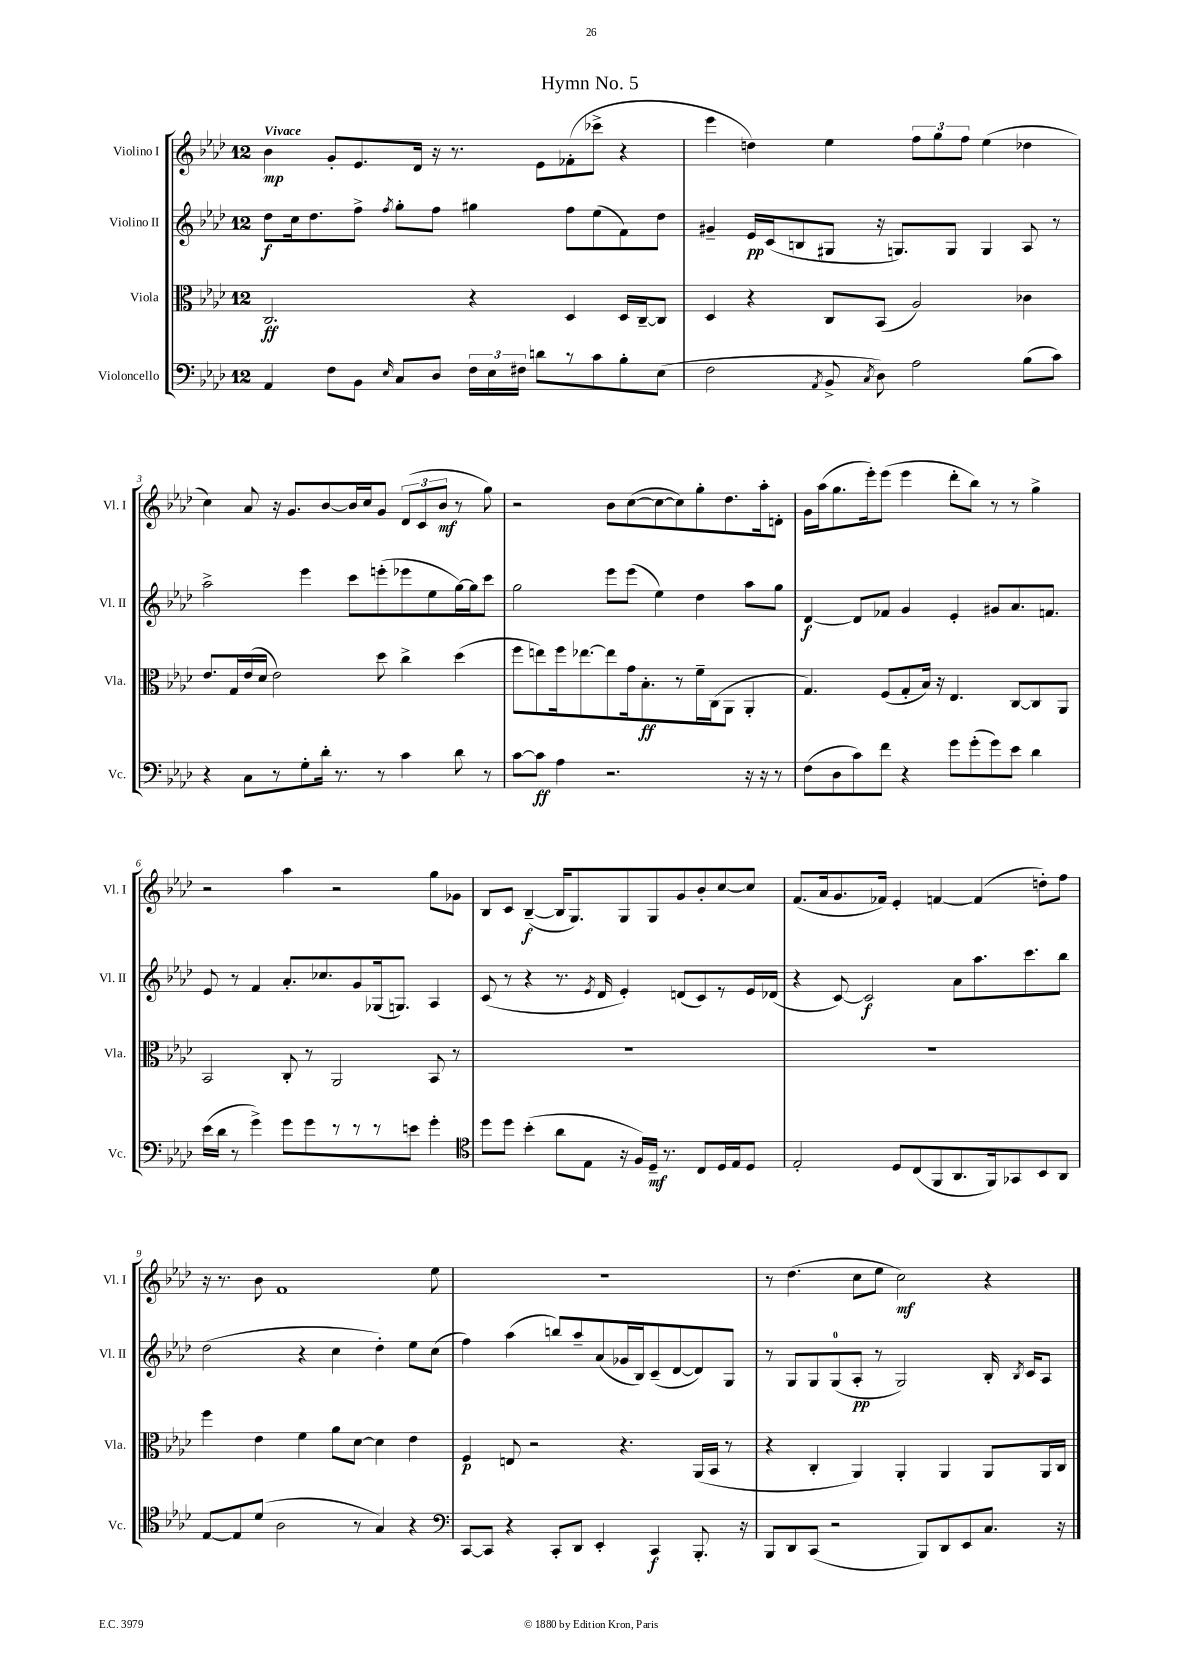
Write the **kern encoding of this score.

**kern	**dynam	**kern	**dynam	**kern	**dynam	**kern	**dynam
*part4	*part4	*part3	*part3	*part2	*part2	*part1	*part1
*staff4	*staff4	*staff3	*staff3	*staff2	*staff2	*staff1	*staff1
*I"Violoncello	*	*I"Viola	*	*I"Violino II	*	*I"Violino I	*
*I'Vc.	*	*I'Vla.	*	*I'Vl. II	*	*I'Vl. I	*
*clefF4	*	*clefC3	*	*clefG2	*	*clefG2	*
*k[b-e-a-d-]	*	*k[b-e-a-d-]	*	*k[b-e-a-d-]	*	*k[b-e-a-d-]	*
*M12/8	*	*M12/8	*	*M12/8	*	*M12/8	*
=1	=1	=1	=1	=1	=1	=1	=1
!	!	!	!	!	!	!LO:TX:a:B:t=Vivace	!
4AA-/	.	2.C/	ff	8dd-\L	f	4b-\	mp
.	.	.	.	16cc\k	.	.	.
.	.	.	.	8.dd-\	.	.	.
8F\L	.	.	.	.	.	8g'/L	.
8BB-\J	.	.	.	8ff^\J	.	8.e-/	.
16qqE-/	.	.	.	8qff/	.	.	.
8C/L	.	.	.	8gg'\L	.	.	.
.	.	.	.	.	.	16d-/Jk	.
8D-/J	.	.	.	8ff\J	.	16r	.
.	.	.	.	.	.	8.r	.
24F\LL	.	4r	.	4gg#X\	.	.	.
24E-\	.	.	.	.	.	.	.
24F#X\JJ	.	.	.	.	.	.	.
8dn\L	.	.	.	.	.	8e-\L	.
8r	.	4D-/	.	8ff\L	.	(8f-X'\	.
8c\	.	.	.	(8ee-\	.	8ccc-X^\J	.
8B-'\	.	16D-/LL	.	8f\)	.	4r	.
.	.	[16C~/J	.	.	.	.	.
(8E-\J	.	8C/J]	.	8dd-\J	.	.	.
=2	=2	=2	=2	=2	=2	=2	=2
2F\	.	4D-/	.	4g#X~/	.	4eee-\	.
.	.	4r	.	16e-/LL	pp	4ddn\)	.
.	.	.	.	(16c/J	.	.	.
.	.	.	.	8Bn/	.	.	.
8qAA-/	.	.	.	.	.	.	.
8BB-^/	.	8C/L	.	8G#X/J	.	4ee-\	.
8qC/	.	.	.	.	.	.	.
8D-\)	.	(8BB-/J	.	16r	.	.	.
.	.	.	.	8.Gn/L)	.	.	.
2A-\	.	2A-/)	.	.	.	12ff\L	.
.	.	.	.	.	.	12gg\	.
.	.	.	.	8G/J	.	.	.
.	.	.	.	.	.	12ff\J	.
.	.	.	.	4G/	.	(4ee-\	.
(8B-\L	.	4c-X\	.	8A-/	.	4dd-X\	.
8c\J)	.	.	.	8r	.	.	.
!!LO:LB:g=z
=3	=3	=3	=3	=3	=3	=3	=3
4r	.	8.e-/L	.	2aa-^\	.	4cc\)	.
.	.	16G/L	.	.	.	.	.
8C\L	.	(16e-/	.	.	.	8a-/	.
.	.	16d-/JJ	.	.	.	.	.
8r	.	2e-\)	.	.	.	16r	.
.	.	.	.	.	.	8.g/L	.
8G'\	.	.	.	4eee-\	.	.	.
16d-'\Jk	.	.	.	.	.	[8b-/	.
8.r	.	.	.	.	.	.	.
.	.	.	.	8ccc\L	.	16b-/L]	.
.	.	.	.	.	.	16cc/J	.
8r	.	8dd-\	.	(8eeen'\	.	8g/J	.
4c\	.	4cc^\	.	8eee-X\	.	(12d-/L	.
.	.	.	.	.	.	12c/	.
.	.	.	.	8ee-\	.	.	.
.	.	.	.	.	.	12b-/J	mf
8d-\	.	(4dd-\	.	[16gg\L)	.	8r	.
.	.	.	.	16gg\J]	.	.	.
8r	.	.	.	8ccc\J	.	8gg\)	.
=4	=4	=4	=4	=4	=4	=4	=4
[8c\L	.	8ff\L	.	2gg\	.	2r	.
8c\J]	ff	8een\)	.	.	.	.	.
4A-\	.	16ff\k	.	.	.	.	.
.	.	[8.ee-X\	.	.	.	.	.
2.r	.	8ee-\]	.	8eee-\L	.	8b-\L	.
.	.	16g\k	.	(8eee-\J	.	([8cc\	.
.	.	8.B-'\	ff	.	.	.	.
.	.	.	.	4ee-\)	.	8cc\_	.
.	.	8r	.	.	.	8cc\])	.
.	.	16f~\L	.	4dd-\	.	8gg'\	.
.	.	(16C\J	.	.	.	.	.
.	.	8AA-\J	.	.	.	8.dd-\	.
16r	.	4AA-'/	.	8aa-\L	.	.	.
16r	.	.	.	.	.	16aa-'\k	.
8r	.	.	.	8gg\J	.	8dn'\J	.
=5	=5	=5	=5	=5	=5	=5	=5
(8F\L	.	4.G/)	.	[4d-/	f	16g\LL	.
.	.	.	.	.	.	(16aa-\J	.
8D-\	.	.	.	.	.	8.gg\	.
8c\)	.	.	.	8d-/L]	.	.	.
.	.	.	.	.	.	16eee-'\k)	.
8f\J	.	(8F/L	.	8f-X/J	.	(8eee-\J	.
4r	.	8G'/	.	4g/	.	4eee-\	.
.	.	16B-/Jk)	.	.	.	.	.
.	.	16r	.	.	.	.	.
8g\L	.	4.E-/	.	4e-'/	.	8ddd-'\L	.
(8g'\	.	.	.	.	.	8bb-\J)	.
8g\)	.	.	.	8g#X/L	.	8r	.
8e-\J	.	[8C/L	.	8.a-/	.	8r	.
4d-\	.	8C/]	.	.	.	4gg^\	.
.	.	.	.	8.fn/J	.	.	.
.	.	8AA-/J	.	.	.	.	.
!!LO:LB:g=z
=6	=6	=6	=6	=6	=6	=6	=6
(16e-\LL	.	2BB-/	.	8e-/	.	2r	.
16d-\JJ	.	.	.	.	.	.	.
8r	.	.	.	8r	.	.	.
4g^\)	.	.	.	4f/	.	.	.
8g\L	.	8C'/	.	8.a-'/L	.	4aa-\	.
8g\	.	8r	.	.	.	.	.
.	.	.	.	8.cc-X/	.	.	.
8r	.	2AA-/	.	.	.	2r	.
8r	.	.	.	8g/	.	.	.
8r	.	.	.	(16G-X/k	.	.	.
.	.	.	.	8.Gn/J)	.	.	.
8en\J	.	.	.	.	.	.	.
4g'\	.	8BB-/	.	4A-/	.	8gg\L	.
.	.	8r	.	.	.	8g-X\J	.
=7	=7	=7	=7	=7	=7	=7	=7
*clefC4	*	*	*	*	*	*	*
8dd-\L	.	1.r	.	(8c/	.	8B-/L	.
8dd-\J	.	.	.	8r	.	8c/J	.
(4b-'\	.	.	.	4r	.	([4B-~/	f
8a-\L	.	.	.	8.r	.	16B-/KL]	.
.	.	.	.	.	.	8.G/)	.
8E-\J	.	.	.	.	.	.	.
.	.	.	.	8qe-/	.	.	.
.	.	.	.	16d-/	.	.	.
16r	.	.	.	4e-'/)	.	8G/	.
16F/LL)	.	.	.	.	.	.	.
16D-~/JJ	mf	.	.	.	.	8G/	.
8.r	.	.	.	.	.	.	.
.	.	.	.	(8dn/L	.	8g/	.
8C/L	.	.	.	8c/)	.	8b-'/	.
16D-/L	.	.	.	8r	.	[8cc/	.
16E-/J	.	.	.	.	.	.	.
8D-/J	.	.	.	16e-/L	.	8cc/J]	.
.	.	.	.	(16d-X/JJ	.	.	.
=8	=8	=8	=8	=8	=8	=8	=8
2E-'/	.	1.r	.	4r	.	(8.f/L	.
.	.	.	.	.	.	16a-/k	.
.	.	.	.	[8c/)	.	8.g/	.
.	.	.	.	2c/]	f	.	.
.	.	.	.	.	.	16f-X/Jk)	.
8D-/L	.	.	.	.	.	4e-'/	.
(8C/	.	.	.	.	.	.	.
8FF/	.	.	.	.	.	[4fn/	.
8.AA-/	.	.	.	8a-\L	.	.	.
.	.	.	.	8.aa-\	.	(4f/]	.
16FF/k)	.	.	.	.	.	.	.
8GG-X/	.	.	.	.	.	.	.
.	.	.	.	8.ccc\	.	.	.
8BB-/	.	.	.	.	.	8ddn'\L)	.
8AA-/J	.	.	.	8bb-\J	.	8ff\J	.
!!LO:LB:g=z
=9	=9	=9	=9	=9	=9	=9	=9
[8E-/L	.	4ff\	.	(2dd-\	.	16r	.
.	.	.	.	.	.	8.r	.
8E-/]	.	.	.	.	.	.	.
(8d-/J	.	4e-\	.	.	.	8b-\	.
2A-\	.	.	.	.	.	1f	.
.	.	4f\	.	4r	.	.	.
.	.	8a-\L	.	4cc\	.	.	.
8r	.	[8d-\J	.	.	.	.	.
4G/)	.	4d-\]	.	4dd-'\)	.	.	.
4r	.	4e-\	.	8ee-\L	.	.	.
.	.	.	.	(8cc\J	.	8ee-\	.
=10	=10	=10	=10	=10	=10	=10	=10
*clefF4	*	*	*	*	*	*	*
[8CC/L	.	4F/	p	4ff\)	.	1.r	.
8CC/J]	.	.	.	.	.	.	.
4r	.	8En/	.	(4aa-\	.	.	.
.	.	2r	.	.	.	.	.
8CC'/L	.	.	.	8bbn/L)	.	.	.
8DD-/J	.	.	.	8aa-~/	.	.	.
4EE-'/	.	.	.	(8a-/	.	.	.
.	.	4.r	.	16g-X/L	.	.	.
.	.	.	.	16B-/J)	.	.	.
4CC/	f	.	.	(8c~/	.	.	.
.	.	.	.	[8d-/	.	.	.
8.BBB-'/	.	(16AA-/LL	.	8d-/])	.	.	.
.	.	16BB-/JJ	.	.	.	.	.
.	.	8r	.	8G/J	.	.	.
16r	.	.	.	.	.	.	.
=11	=11	=11	=11	=11	=11	=11	=11
8BBB-/L	.	4r	.	8r	.	8r	.
8DD-/	.	.	.	8G/L	.	(4.dd-\	.
(8CC/J	.	4C'/	.	8G/	.	.	.
2r	.	.	.	(8G/	.	.	.
.	.	4AA-/)	.	8A-'/J	pp	8cc\L	.
.	.	.	.	8r	.	8ee-\J	.
.	.	4AA-'/	.	2G/)	.	2cc\)	mf
8BBB-/L)	.	.	.	.	.	.	.
8DD-/	.	4AA-/	.	.	.	.	.
8EE-/	.	.	.	.	.	.	.
8.C/J	.	8AA-/L	.	16B-'/	.	4r	.
.	.	.	.	8qB-/	.	.	.
.	.	.	.	16c/KL	.	.	.
.	.	16AA-/L	.	8A-/J	.	.	.
16r	.	16C/JJ	.	.	.	.	.
==	==	==	==	==	==	==	==
*-	*-	*-	*-	*-	*-	*-	*-
